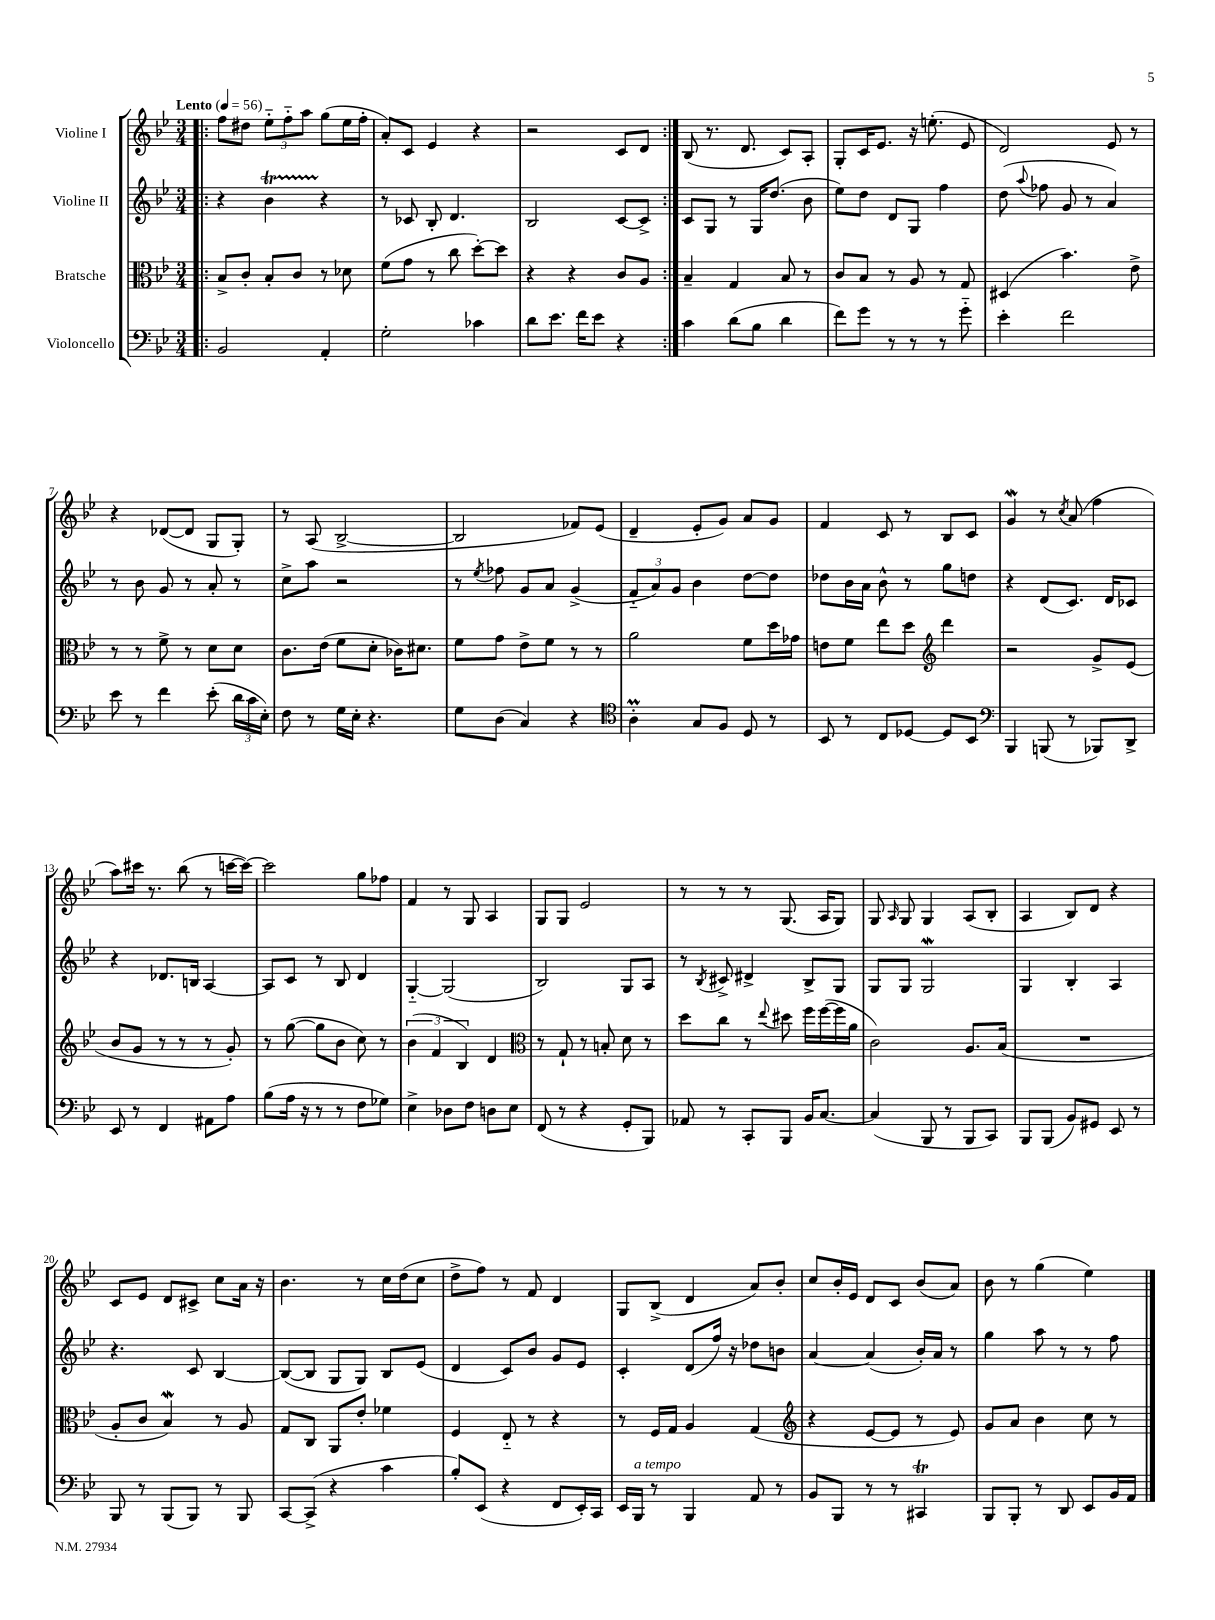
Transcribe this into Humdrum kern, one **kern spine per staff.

**kern	**kern	**kern	**kern
*staff4	*staff3	*staff2	*staff1
*clefF4	*clefC3	*clefG2	*clefG2
*k[b-e-]	*k[b-e-]	*k[b-e-]	*k[b-e-]
*M3/4	*M3/4	*M3/4	*M3/4
*MM56	*MM56	*MM56	*MM56
=!|:	=!|:	=!|:	=!|:
2BB-/	8B-^/L	4r	8ff\L
.	8c'/J	.	8dd#\J
.	8B-'/L	4b-\	12ee-'~\L
.	.	.	12ff'~\
.	8c/J	.	.
.	.	.	12aa\J
4AA'/	8r	4r	(8gg\L
.	8d-\	.	16ee-\L
.	.	.	16ff'\JJ
=	=	=	=
2G'\	(8f\L	8r	8a'/L)
.	8g\J	8c-/	8c/J
.	8r	8B-'/	4e-/
.	8cc\	4.d/	.
4c-\	[8dd'\L)	.	4r
.	8dd\]J	.	.
=	=	=	=
8d\L	4r	2B-/	2r
8.e-\J	.	.	.
.	4r	.	.
16f\LK	.	.	.
8e-\J	.	.	.
4r	8c/L	[8c/L	8c/L
.	8A/J	8c^/]J	8d/J
=:|!	=:|!	=:|!	=:|!
4c\	4B-~/	8c/L	(8B-/
.	.	8G/J	8.r
(8d\L	4G/	8r	.
.	.	.	8.d/
8B-\J	.	16G/LK	.
.	.	(8.dd/J	.
4d\	8B-/	.	8c/L)
.	8r	8b-\	8A'/J
=	=	=	=
8f\L)	8c/L	8ee-\L)	8G'/L
8g\J	8B-/J	8dd\J	16c/K
.	.	.	8.e-/J
8r	8r	8d/L	.
8r	8A/	8G/J	16r
.	.	.	(8.ee'\
8r	8r	4ff\	.
8g'~\	8G/	.	8e-/
=	=	=	=
4e-'\	(4D#/	(8dd\	2d/)
.	.	8qqaa/	.
.	.	8ff-\	.
2f\	4.b-\)	8g/	.
.	.	8r	.
.	.	4a/)	8e-/
.	8e-^\	.	8r
=	=	=	=
8e-\	8r	8r	4r
8r	8r	8b-\	.
4f\	8f^\	8g/	([8d-/L
.	8r	8r	8d-/]J
(8e-'\	8d\L	8a'/	8G/L
24d\LL	8d\J	8r	8G'/J)
24c\	.	.	.
24E-'\JJ)	.	.	.
=	=	=	=
8F\	8.c\L	8cc^\L	8r
8r	.	8aa\J	(8A/
.	(16e-\Jk	.	.
16G\LL	8f\L	2r	[2B-^/
16E-'\JJ	.	.	.
4.r	8d'\J	.	.
.	16c-\LK)	.	.
.	8.d#\J	.	.
=	=	=	=
8G\L	8f\L	8r	2B-/]
.	.	8qee-/	.
(8D\J	8g\J	8ff-\	.
4C/)	8e-^\L	8g/L	.
.	8f\J	8a/J	.
4r	8r	(4g^/	8f-/L)
.	8r	.	(8e-/J
=	=	=	=
*clefC4	*	*	*
4A'\	2a\	12f'~/L	4d~/
.	.	12a/)	.
.	.	12g/J	.
8G/L	.	4b-\	8e-'/L
8F/J	.	.	8g/J)
8D/	8f\L	[8dd\L	8a/L
8r	16dd\L	8dd\]J	8g/J
.	16g-\JJ	.	.
=	=	=	=
8BB-/	8e\L	8dd-\L	4f/
8r	8f\J	16b-\L	.
.	.	16a\JJ	.
8C/L	8ee-\L	8b-^^\	8c/
[8D-/J	8dd\J	8r	8r
*	*clefG2	*	*
8D-/]L	4ddd\	8gg\L	8B-/L
8BB-/J	.	8dd\J	8c/J
=	=	=	=
*clefF4	*	*	*
4BBB-/	2r	4r	4g/
(8BBB/	.	(8d/L	8r
.	.	.	8qcc/
8r	.	8.c/J)	(8a/
8BBB-/L)	8g^/L	.	4ff\
.	.	16d/LK	.
8DD^/J	(8e-/J	8c-/J	.
=	=	=	=
8EE-/	8b-/L	4r	8aa\L)
8r	8g/J	.	16ccc#\Jk
.	.	.	8.r
4FF/	8r	8.d-/L	.
.	8r	.	(8bb-\
.	.	16B/Jk	.
8AA#\L	8r	[4A/	8r
8A\J	8g'/)	.	[16ccc\LL
.	.	.	16ccc\_JJ)
=	=	=	=
(8B-\L	8r	8A/]L	2ccc\]
16A\Jk	([8gg\	8c/J	.
16r	.	.	.
8r	8gg\]L	8r	.
8r	8b-\J	8B-/	.
8F\L	8cc\)	4d/	8gg\L
8G-\J)	8r	.	8ff-\J
=	=	=	=
4E-^\	(6b-\	[4G'~/	4f/
.	6f/	.	.
8D-\L	.	(2G/]	8r
.	6B-/)	.	.
8F\J	.	.	8G/
8D\L	4d/	.	4A/
8E-\J	.	.	.
=	=	=	=
*	*clefC3	*	*
(8FF/	8r	2B-/)	8G/L
8r	8G`/	.	8G/J
4r	8r	.	2e-/
.	8B'/	.	.
8GG'/L	8d\	8G/L	.
8BBB-/J)	8r	8A/J	.
=	=	=	=
8AA-/	8dd\L	8r	8r
.	.	8qB-/	.
8r	8cc\J	8c#^/	8r
8CC'/L	8r	4d#^/	8r
.	8qqee-/	.	.
8BBB-/J	8dd#\	.	(8.G/
16BB-/LK	16ff\LL	8B-^/L	.
[8.C/J	([16ff\	.	16A/LK
.	16ff\]	8G/J	8G/J)
.	16a\JJ	.	.
=	=	=	=
(4C/]	2c\)	8G/L	8G/
.	.	.	16qqA/
.	.	8G/J	8G/
8BBB-/	.	2G/	4G/
8r	.	.	.
8BBB-/L	8.A/L	.	(8A/L
8CC/J)	.	.	8B-'/J
.	(16B-/Jk	.	.
=	=	=	=
8BBB-/L	2.r	4G/	4A/
(8BBB-/J	.	.	.
8BB-/L)	.	4B-'/	8B-/L)
8GG#/J	.	.	8d/J
8EE-/	.	4A/	4r
8r	.	.	.
=	=	=	=
8BBB-/	8A'/L	4.r	8c/L
8r	8c/J	.	8e-/J
(8BBB-/L	4B-/)	.	8d/L
8BBB-/J)	.	8c/	8c#^/J
8r	8r	[4B-/	8cc\L
8BBB-/	8A/	.	16a\Jk
.	.	.	16r
=	=	=	=
[8CC/L	8G/L	(8B-/_L	4.b-\
(8CC^/]J	8C/J	8B-/]J	.
4r	8AA/L	8G/L	.
.	8e-'/J	8G/J)	8r
4c\	4f-\	8B-/L	16cc\LL
.	.	.	(16dd\J
.	.	(8e-/J	8cc\J
=	=	=	=
8B-'/L)	4F/	4d/	8dd^\L
(8EE-/J	.	.	8ff\J)
4r	8E-'~/	8c/L)	8r
.	8r	8b-/J	8f/
8FF/L	4r	8g/L	4d/
16EE-'/L)	.	8e-/J	.
16CC/JJ	.	.	.
=	=	=	=
16EE-/LL	8r	4c'/	8G/L
16BBB-/JJ	.	.	.
8r	16F/LL	.	(8B-^/J
.	16G/JJ	.	.
4BBB-/	4A/	(8d/L	4d/
.	.	16ff/Jk)	.
.	.	16r	.
8AA/	(4G/	8dd-\L	8a/L)
8r	.	8b\J	8b-'/J
=	=	=	=
*	*clefG2	*	*
8BB-/L	4r	[4a/	8cc/L
8BBB-/J	.	.	16b-'/L
.	.	.	16e-/JJ
8r	[8e-/L	(4a/]	8d/L
8r	8e-/]J	.	8c/J
4CC#/	8r	16b-'/LL)	(8b-/L
.	.	16a/JJ	.
.	8e-/)	8r	8a/J)
=	=	=	=
8BBB-/L	8g/L	4gg\	8b-\
8BBB-'/J	8a/J	.	8r
8r	4b-\	8aa\	(4gg\
8DD/	.	8r	.
8EE-/L	8cc\	8r	4ee-\)
16BB-/L	8r	8ff\	.
16AA/JJ	.	.	.
==	==	==	==
*-	*-	*-	*-
